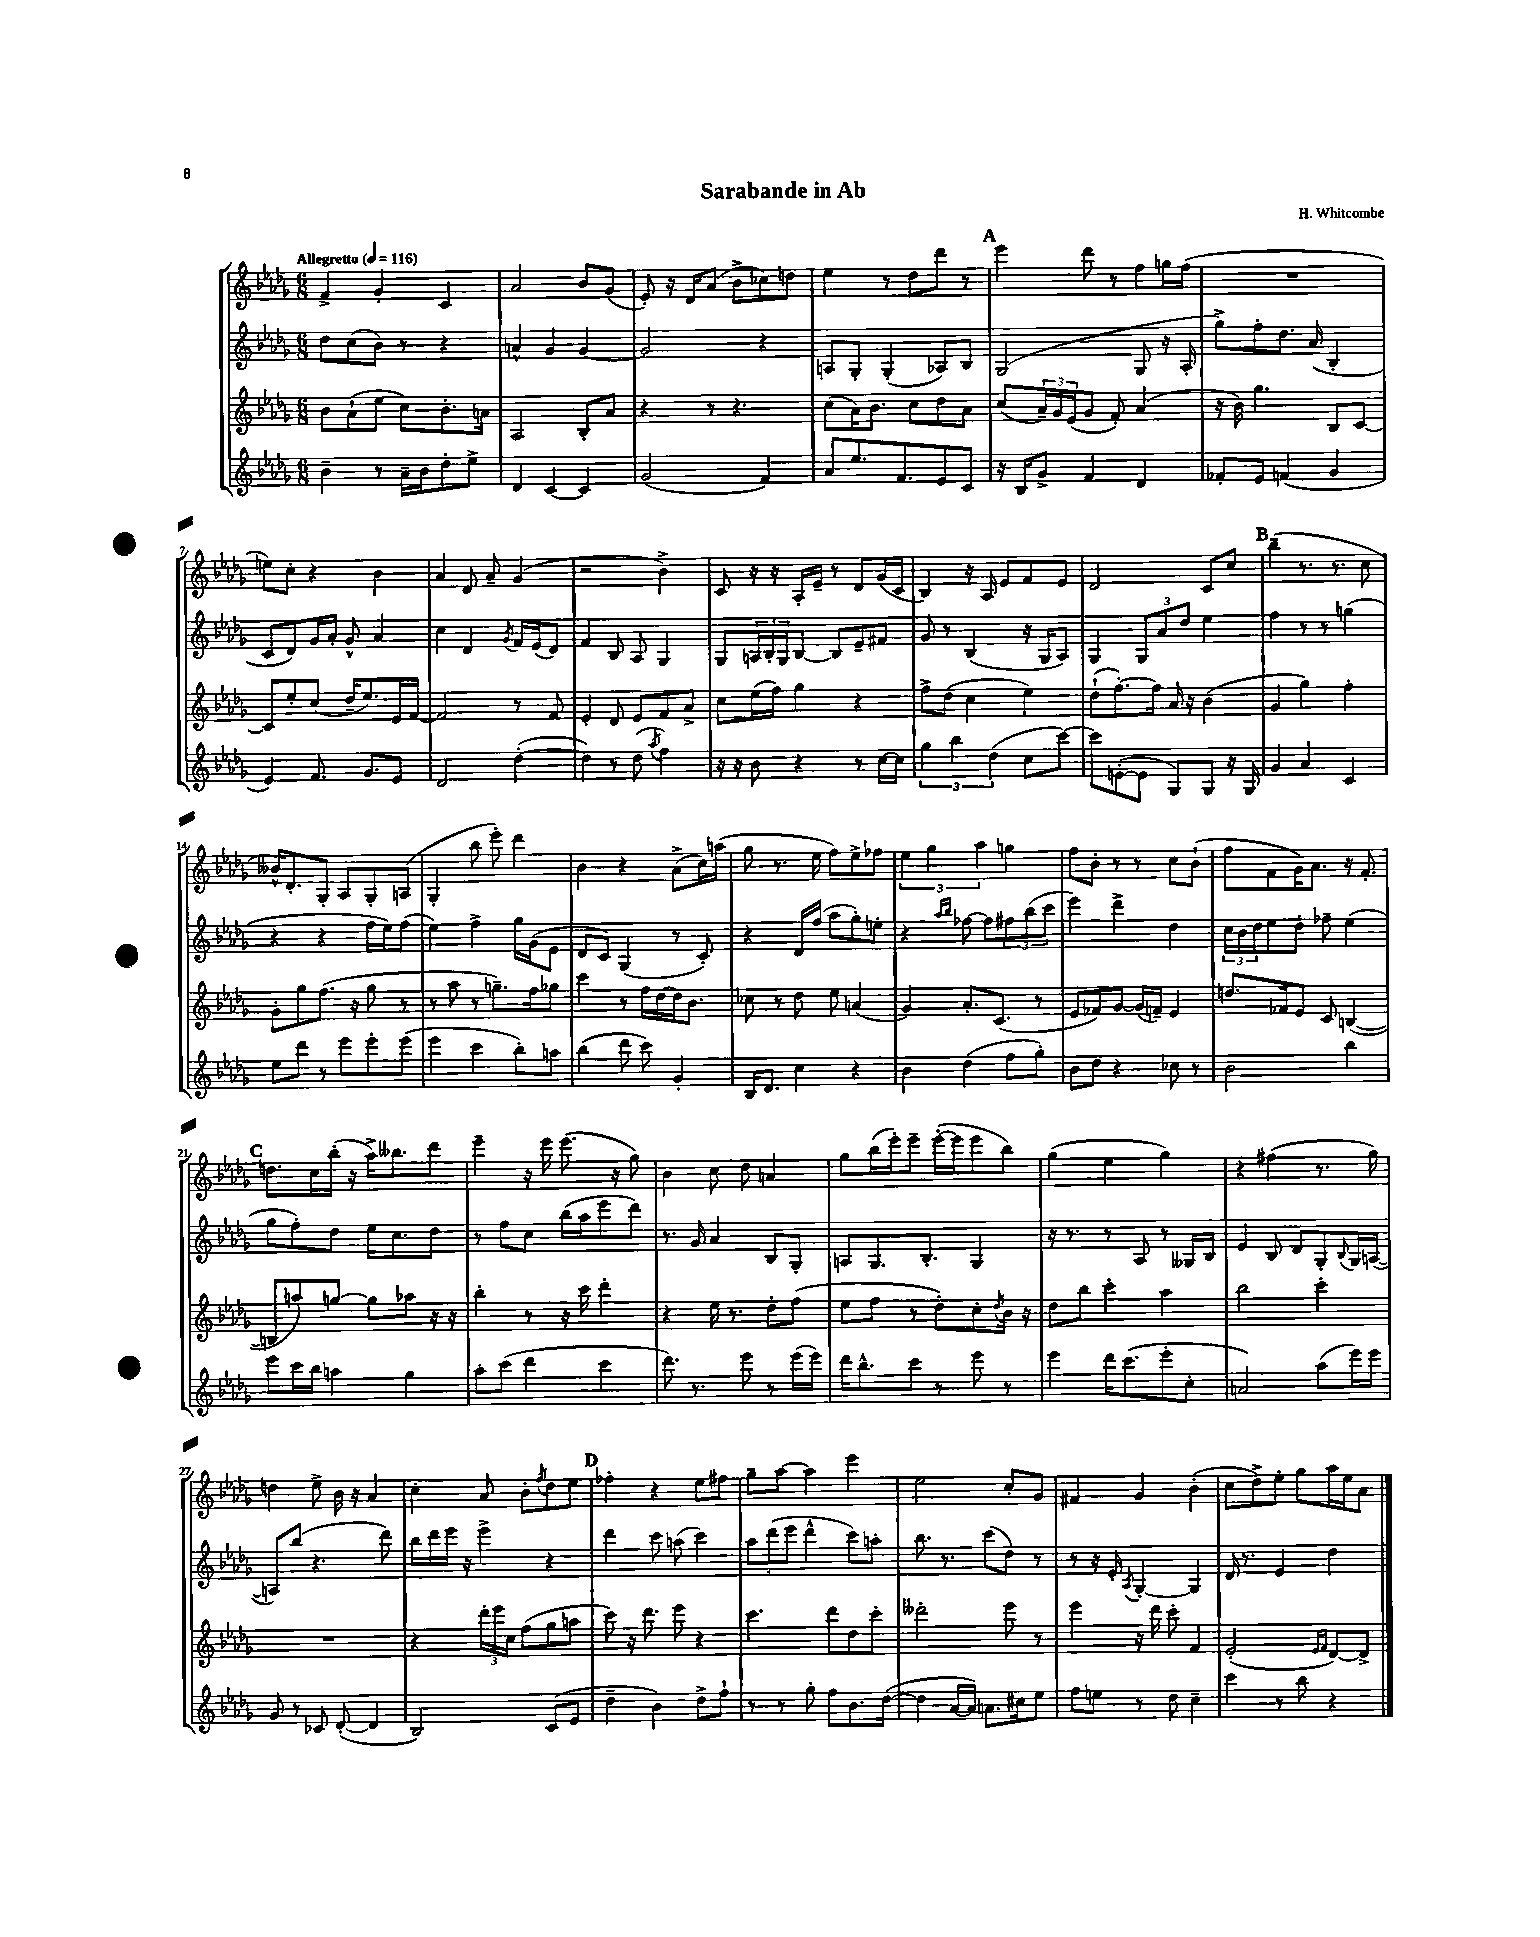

**kern	**kern	**kern	**kern
*part4	*part3	*part2	*part1
*staff4	*staff3	*staff2	*staff1
*clefG2	*clefG2	*clefG2	*clefG2
*k[b-e-a-d-g-]	*k[b-e-a-d-g-]	*k[b-e-a-d-g-]	*k[b-e-a-d-g-]
*M6/8	*M6/8	*M6/8	*M6/8
*MM116	*MM116	*MM116	*MM116
=1	=1	=1	=1
!	!	!	!LO:TX:a:B:t=Allegretto
4b-~\	8b-\L	8dd-\L	4f^/
.	(8a-`\	(8cc\	.
8r	8ee-\J	8b-\J)	4g-'/
16a-~\LL	8cc\L)	8r	.
16b-\J	.	.	.
8dd-'\	8.b-'\	4r	4c/
8ee-^\J	.	.	.
.	16an\Jk	.	.
=2	=2	=2	=2
4d-/	2A-/	4an^^/	2a-/
[4c/	.	4g-/	.
4c/]	8B-'/L	[4g-/	8b-/L
.	8a-/J	.	(8g-/J
=3	=3	=3	=3
(2g-/	4r	2g-/]	8e-'/)
.	.	.	16r
.	.	.	16d-/KL
.	8r	.	(8a-/J
.	4.r	.	8b-^\L
4f/)	.	4r	8cc-X\)
.	.	.	8ddn\J
=4	=4	=4	=4
8a-/L	(8cc\L	8An/L	4ee-\
8.ee-/	16a-\K)	8G-'/J	.
.	8.b-\J	.	.
.	.	(4G-'/	8r
8.f/	.	.	.
.	8cc\L	.	8dd-\L
8e-/	8dd-\	8A-X/L)	8ddd-\J
8c/J	8a-\J	8B-/J	8r
!!LO:REH:place=s1:t=A
=5	=5	=5	=5
16r	(8cc/L	(2G-/	4eee-\
16B-/KL	.	.	.
8g-^/J	24a-~/L)	.	.
.	24g-/	.	.
.	(24e-/J	.	.
4f/	8g-/J	.	8ddd-\
.	8f'/)	.	8r
4d-/	(4a-/	8G-/	8ff\L
.	.	16r	16ggn\L
.	.	16A-'/	(16ff\JJ
=6	=6	=6	=6
8f-X'/L	16r	8gg-^\L)	2.r
.	16b-\)	.	.
8e-/J	4.gg-\	8ff'\	.
(4fn/	.	8.dd-\J	.
.	.	(16a-/	.
4g-/	8B-/L	4B-'/	.
.	[8c/J	.	.
!!LO:LB:g=z
=7	=7	=7	=7
4e-/)	8c/L]	8c/L	8een\L)
.	8ee-'/	8d-/)	8cc'\J
8.f/	(8cc/J	16g-/L	4r
.	.	16a-'/JJ	.
.	16dd-~/KL	8g-^^/	.
8.g-/L	8.ee-/)	.	.
.	.	4a-/	4b-\
8e-/J	16e-/L	.	.
.	[16f/JJ	.	.
=8	=8	=8	=8
2d-/	2f/]	4cc\	4a-/
.	.	4d-/	8d-/
.	.	.	8a-~/
.	.	8qg-/	.
([4dd-'\	8r	16f/LL	(4g-/
.	.	(16e-/J	.
.	8f/	8d-/J)	.
=9	=9	=9	=9
4dd-\])	4e-'/	4f/	2r
8r	8d-/	8B-/	.
(8dd-\	8e-/L	8A-/	.
8qaa-/	.	.	.
4ff\)	8f/	4G-/	4b-^\)
.	8a-^/J	.	.
=10	=10	=10	=10
16r	8cc\L	8G-/L	8c/
16r	.	.	.
8b-\	(16ee-\L	24An/L	16r
.	.	24B-'/	.
.	16ff\JJ)	.	16r
.	.	24G-/J	.
4r	4gg-\	[8B-/J	16A-'/LL
.	.	.	16e-~/JJ
.	.	8B-/L]	8r
8r	4r	8e-~/	8d-/L
[16cc\LL	.	8f#X/J	(16g-/L
16cc\JJ]	.	.	16c/JJ
=11	=11	=11	=11
6gg-\	8ff^\L	8g-/	4B-/)
.	(8dd-\J	8r	.
6bb-\	.	.	.
.	4cc\	(4B-/	16r
.	.	.	16A-/
(6dd-\	.	.	.
.	.	.	8e-/L
8cc\L	4ee-\)	16r	8f/
.	.	16G-/KL	.
[8ccc\J)	.	8A-/J)	8e-/J
=12	=12	=12	=12
8ccc\L]	(8dd-`\L	4G-/	2d-/
([8en'\	[8.ff'\)	.	.
8e\J]	.	12G-/L	.
.	16ff\Jk]	.	.
.	.	12a-/	.
8G-/L)	16a-/	.	.
.	.	12dd-/J	.
.	16r	.	.
8G-/J	(4b-\	4ee-\	8c/L
16r	.	.	8cc/J
16G-/	.	.	.
!!LO:REH:place=s1:t=B
=13	=13	=13	=13
4g-/	4g-/	4ff\	(4bb-~\
4a-/	4gg-\)	8r	8.r
.	.	8r	.
.	.	.	8.r
4c/	4ff'\	(4ggn\	.
.	.	.	8cc\
!!LO:LB:g=z
=14	=14	=14	=14
8ee-\L	8g-'\L	4r	16b--X^^/KL)
.	.	.	8.d-'/
8ddd-\J	8gg-\	.	.
8r	(8.ff\J	4r	8G-'/J
8eee-\L	.	.	8A-/L
.	16r	.	.
8eee-'\	8gg-\	16ff\LL	8G-'/
.	.	16ee-\J)	.
(8eee-\J	8r	(8ff\J	(8An/J
=15	=15	=15	=15
4eee-\	8r	4ee-\)	4G-'/
.	8aa-\	.	.
4ccc\	8r	4ff^\	8bb-\
.	8.ggn~\L)	.	8eee-'\)
8bb-'\L)	.	16gg-\LL	4ddd-\
.	16ff\k	(16g-\J	.
8aan\J	8gg-X\J	8e-\J	.
=16	=16	=16	=16
(4bb-\	4ccc\	8d-/L	4b-\
.	.	8c/J)	.
8ddd-\	8r	(4G-/	4r
8ccc\)	16ff\LL	.	.
.	[16dd-\	.	.
4g-'/	16dd-\J]	8r	(8a-^\L
.	8.b-\J	.	.
.	.	8c'/)	16cc\L)
.	.	.	(16aan\JJ
=17	=17	=17	=17
16B-/KL	8cc-X\	4r	8gg-\
8.d-/J	.	.	.
.	8r	.	8.r
4cc\	8dd-\	16d-/LL	.
.	.	(16ff/JJ	16ee-\
.	8ee-\	8aa-\L	8ff\L)
4r	(4an/	8gg-'\)	8ee-^\
.	.	8een'\J	8ff-X\J
=18	=18	=18	=18
4b-\	4g-/)	4r	6ee-\
.	.	.	6gg-\
.	.	16qqaa-/LL	.
.	.	16qqbb-/JJ	.
(4dd-\	8.a-'/L	[8ff-X\	.
.	.	.	6aa-\
.	.	8ff-\L]	.
.	(8.c/J	.	.
8ff\L	.	12ff#X\	4ggn\
.	.	(12bb-\	.
8gg-'\J)	8r	.	.
.	.	12ccc\J	.
=19	=19	=19	=19
8b-\L	8e-/L	4eee-\)	8ff\L
8dd-\J	8f-X/)	.	8b-'\J
4r	[8g-/J	4ddd-^\	8r
.	(16g-/LL]	.	8r
.	16fn~/JJ)	.	.
8cc-X\	4e-/	4dd-\	8cc\L
8r	.	.	(8b-`\J
=20	=20	=20	=20
2b-\	8.ddn/L	24cc\LL	8ff\L
.	.	24b-\	.
.	.	24dd-\J	.
.	.	8ee-\	8f\
.	16f-X/k	.	.
.	8e-/J	8dd-'\J	16g-\K)
.	.	.	8.a-\J
.	8c/	8ff-X~\	.
4bb-\	([4Bn/	(4ee-\	16r
.	.	.	8.f'/
!!LO:LB:g=z
!!LO:REH:place=s1:t=C
=21	=21	=21	=21
8eee-\L	8Bn/L]	8gg-\L	8.ddn\L
16ccc\L	8aan/)	8ff'\)	.
16bb-\JJ	.	.	16cc\L
4aan\	[8ggn/J	8dd-\J	(16bb-'\JJ
.	.	.	16r
.	8gg\L]	16ee-\KL	16aa-^\KL)
.	.	8.cc\	8.bb--X\
4gg-\	8aa-X\J	.	.
.	16r	8dd-\J	8ddd-\J
.	16r	.	.
=22	=22	=22	=22
8aa-'\L	4bb-'\	8r	4eee-~\
(8ccc\J	.	8ff\L	.
4ddd-\	8r	8cc\J	16r
.	.	.	16eee-\
.	16r	(16bb-\LL	(8.eee-\
.	16ccc\	16aa-\J	.
4ccc\	4ddd-'\	8eee-\	.
.	.	.	16r
.	.	8ddd-\J)	8gg-\)
=23	=23	=23	=23
8.ddd-\)	4r	8.r	4b-\
8.r	.	16g-/	.
.	16ee-\	4a-/	8cc\
.	8.r	.	.
8eee-\	.	.	8dd-\
8r	8dd-'\L	8B-/L	4an/
(16eee-\LL	(8ff\J	8G-'/J	.
16eee-\JJ)	.	.	.
=24	=24	=24	=24
16ddd-\KL	8ee-\L	8An/L	8gg-\L
8.bb-^^\	.	.	.
.	8ff\J	8.G-/	(16bb-\L
.	.	.	16eee-'\J)
8ccc\J	8r	.	8eee-~\J
.	.	8.B-'/J	.
8r	8dd-'\L)	.	([16eee-'\LL
.	.	.	16eee-\J]
8eee-\	8cc'\	4G-/	8eee-\
.	8qdd-/	.	.
8r	16b-\Jk	.	8bb-\J)
.	16r	.	.
=25	=25	=25	=25
4eee-\	8dd-\L	16r	(4gg-\
.	.	8.r	.
.	8bb-\J	.	.
16ddd-\KL	4ccc'\	8r	4ee-\
(8.ccc\	.	.	.
.	.	8A-/	.
8eee-'\	4aa-\	8r	4gg-\)
8cc'\J	.	16G--X/LL	.
.	.	16B-/JJ	.
=26	=26	=26	=26
2an/)	2bb-\	4e-/	4r
.	.	8B-/	(4ff#X\
.	.	8d-/L	.
(8aa-\L	4ccc'\	8G-'/	8.r
.	.	8qqB-/	.
16eee-\L)	.	16G-/L	.
16eee-\JJ	.	([16An/JJ	16gg-\)
!!LO:LB:g=z
=27	=27	=27	=27
8g-/	2.r	8An/L])	4ddn\
8r	.	(8bb-/J	.
8c-X/	.	4.r	8ee-^\
([8d-'/	.	.	16b-\
.	.	.	16r
4d-/]	.	.	4a-/
.	.	8ddd-\)	.
=28	=28	=28	=28
2B-/)	4r	16bb-\LL	4cc'\
.	.	16ddd-\	.
.	.	16eee-\JJ	.
.	.	16r	.
.	24ddd-'\LL	4eee-^\	8a-/
.	24eee-\	.	.
.	24cc\JJ	.	.
.	(8ff\L	.	8b-'\L
.	.	.	8qff/
(8c/L	8gg-\	4r	8dd-\
8e-/J	8aan\J	.	8ee-\J
!!LO:REH:place=s1:t=D
=29	=29	=29	=29
4dd-~\	8ccc\)	4ddd-\	4ff-X'\
.	16r	.	.
.	8.ddd-\	.	.
4b-\)	.	8ccc\	4r
.	8eee-\	(8aan\	.
8dd-^\L	4r	4ccc\)	8ee-\L
8ff`\J	.	.	8ff#X\J
=30	=30	=30	=30
8r	4.ccc\	12aa-\L	8gg-~\L
.	.	(12ddd-\	.
8r	.	.	[8aa-\J
.	.	12eee-\J	.
8gg-'\	.	4ddd-^^\	4aa-\]
8ff\L	8ddd-\L	.	.
8.b-\	8dd-\	8ccc\L)	4eee-\
.	8ccc'\J	8aan'\J	.
([16dd-\Jk	.	.	.
=31	=31	=31	=31
4dd-\]	2ddd--X'\	8.bb-\	2ee-\
.	.	8.r	.
[16a-/LL	.	.	.
16a-/JJ])	.	.	.
8.an\L	.	(8ccc\L	.
.	8eee-\	8dd-\J)	8cc'/L
16cc#X\k	.	.	.
8ee-\J	8r	8r	8g-/J
=32	=32	=32	=32
8ff\L	4eee-\	8r	4f#X/
8een\J	.	16r	.
.	.	16e-'/	.
.	.	8qA-/	.
8r	16r	[4G-'/	4g-/
.	16ddd-\	.	.
8dd-\	8ccc'\	.	.
4cc~\	4f/	4G-/]	(4b-'\
=33	=33	=33	=33
4ccc\	(2e-'/	16d-/	8cc\L
.	.	8.r	.
.	.	.	8dd-^\)
8r	.	4e-/	8ee-'\J
8bb-\	.	.	8gg-\L
.	16qqe-/LL	.	.
.	16qqf/JJ	.	.
4r	[8d-/L)	4dd-\	16aa-\L
.	.	.	16ee-\J
.	8d-^/J]	.	8a-\J
==	==	==	==
*-	*-	*-	*-
